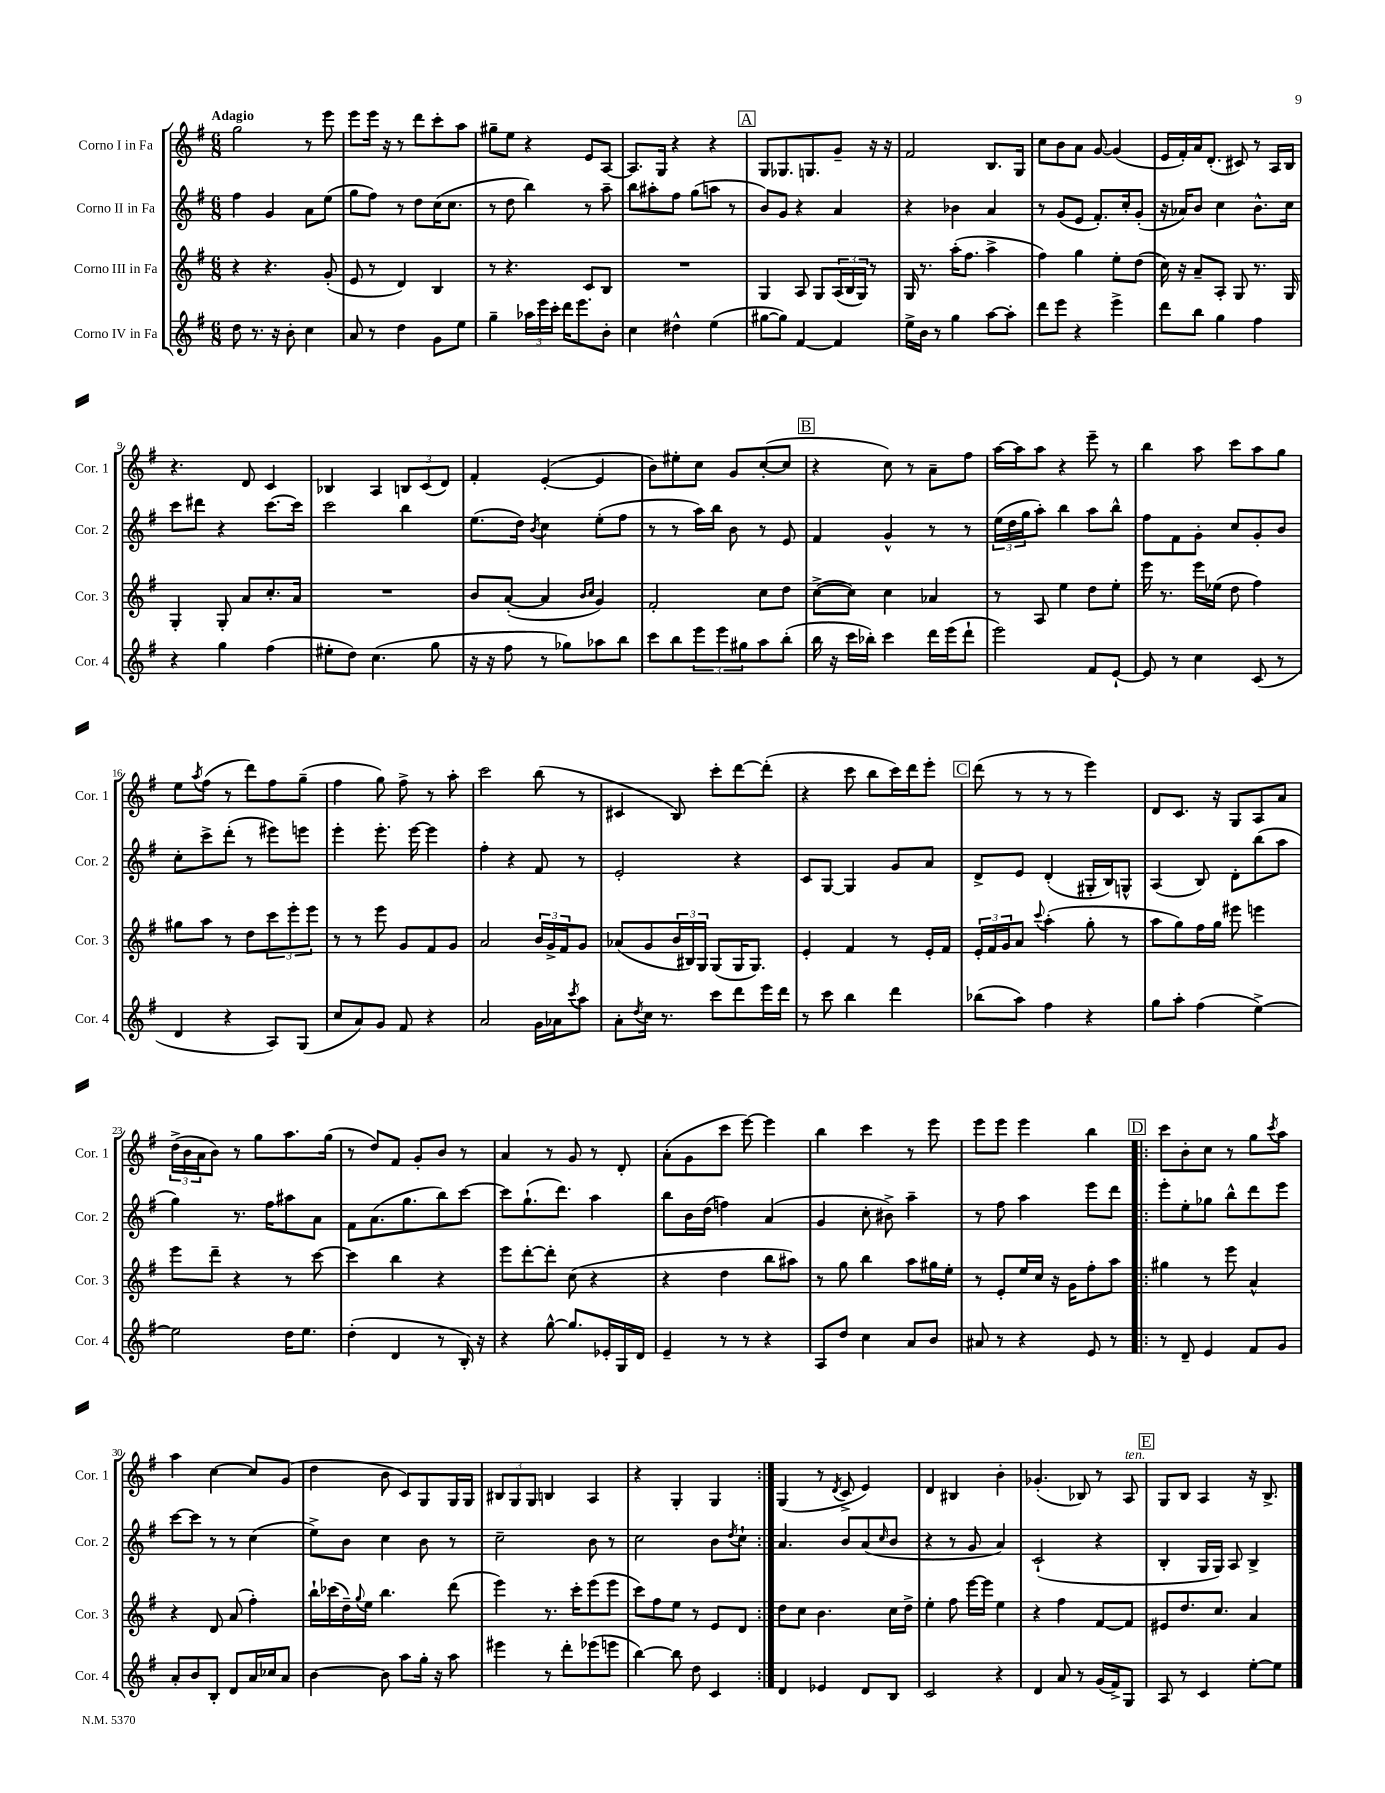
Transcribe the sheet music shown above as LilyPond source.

<<
\new StaffGroup <<
\new Staff = "s0" \with { instrumentName = "Corno I in Fa" shortInstrumentName = "Cor. 1" } {
    \clef treble \key g \major \numericTimeSignature \time 6/8 \tempo "Adagio"
    g''2 r8 e'''8 |
    e'''8 e'''16 r16 r8 d'''8 c'''8-. a''8 |
    gis''8-- e''8 r4 e'8 a8~ |
    a8. g16 r4 r4 |
    \mark \markup { \box "A" } g8 ges8. g8. g'8-- r16 r16 |
    fis'2 b8. g16 |
    c''8 b'8 a'8 g'8~ g'4( |
    e'16 fis'16-.) a'16 d'8.-.( cis'8) r8 a16 b16 |
    r4. d'8 c'4 |
    bes4 a4 \tuplet 3/2 { b8 c'8( d'8) } |
    fis'4-. e'4~-.( e'4 |
    b'8) eis''8-. c''8 g'8 c''8~-.( c''8 |
    \mark \markup { \box "B" } r4 c''8) r8 a'8-- fis''8 |
    a''16~ a''16 a''8 r4 e'''8-- r8 |
    b''4 a''8 c'''8 a''8 g''8 |
    e''8 \acciaccatura { a''8 } fis''8( r8 d'''8) fis''8 g''8--( |
    fis''4 g''8) fis''8-> r8 a''8-. |
    c'''2 b''8( r8 |
    cis'4 b8) c'''8-. d'''8~ d'''8-.( |
    r4 c'''8 b''8 c'''16) d'''16 e'''8-. |
    \mark \markup { \box "C" } d'''8( r8 r8 r8 e'''4) |
    d'8 c'8. r16 g8 a8 a'8 |
    \tuplet 3/2 { d''16->( b'16 a'16 } b'8) r8 g''8 a''8. g''16( |
    r8 d''8) fis'8 g'8-. b'8 r8 |
    a'4 r8 g'8 r8 d'8-. |
    a'8-.( g'8 c'''8 e'''8~) e'''4 |
    b''4 c'''4 r8 e'''8 |
    e'''8 e'''8 e'''4 b''4 |
    \repeat volta 2 { \mark \markup { \box "D" } c'''8 b'8-. c''8 r8 g''8 \acciaccatura { c'''8 } a''8 |
    a''4 c''4~ c''8 g'8( |
    d''4 b'8 c'8) g8 g16 g16 |
    \tuplet 3/2 { bis8 g8 g8 } b4 a4 |
    r4 g4-. g4 | }
    g4( r8 \acciaccatura { d'8 } c'8-> e'4) |
    d'4 bis4 b'4-. |
    ges'4.-.( bes8) r8 a8^\markup { \italic "ten." } |
    \mark \markup { \box "E" } g8 b8 a4 r16 b8.-> \bar "|." |
}
\new Staff = "s1" \with { instrumentName = "Corno II in Fa" shortInstrumentName = "Cor. 2" } {
    \clef treble \key g \major \numericTimeSignature \time 6/8
    fis''4 g'4 a'8 e''8( |
    g''8 fis''8) r8 d''8 c''16( c''8. |
    r8 d''8 b''4) r8 a''8-- |
    b''8 ais''8-. fis''8 g''8( a''8 r8 |
    \mark \markup { \box "A" } b'8) g'8 r4 a'4 |
    r4 bes'4 a'4 |
    r8 g'8( e'8 fis'8.-.) c''16-. g'8-.( |
    r16 aes'16) b'8 c''4 b'8.-^ c''16 |
    c'''8 dis'''8 r4 c'''8.~ c'''16 |
    c'''2 b''4 |
    e''8.( d''16) \acciaccatura { b'8 } c''4 e''8-.( fis''8 |
    r8 r8 a''16) b''16 b'8 r8 e'8 |
    \mark \markup { \box "B" } fis'4 g'4-^ r8 r8 |
    \tuplet 3/2 { e''16( d''16 g''16 } a''8-.) b''4 a''8 b''8-^ |
    fis''8 fis'8 g'8-. c''8 g'8-. b'8 |
    c''8-. c'''8-> d'''8-.( r8 eis'''8) e'''8 |
    e'''4-. e'''8.-. e'''16~ e'''4 |
    fis''4-. r4 fis'8 r8 |
    e'2-. r4 |
    c'8 g8~ g4 g'8 a'8 |
    \mark \markup { \box "C" } d'8-> e'8 d'4-.( gis16-. b16) g8-^ |
    a4( b8) d'8-. b''8( a''8 |
    g''4) r8. fis''16 ais''8 a'8 |
    fis'8 a'8.( g''8. b''8) c'''8~ |
    c'''8 g''8.-!( d'''8.) a''4 |
    b''8 b'16 d''16( f''4) a'4( |
    g'4 c''8-. bis'8->) a''4-- |
    r8 fis''8 a''4 e'''8 d'''8 |
    \repeat volta 2 { \mark \markup { \box "D" } e'''8-. e''8-. ges''8 b''8-^ d'''8 e'''8 |
    c'''8~ c'''8 r8 r8 c''4( |
    e''8->) b'8 c''4 b'8 r8 |
    c''2-- b'8 r8 |
    c''2 b'8 \acciaccatura { d''8 } c''8-! | }
    a'4. b'8 a'8( \grace { c''16 } b'8 |
    r4 r8 g'8 a'4) |
    c'2-!( r4 |
    \mark \markup { \box "E" } b4-. g16 g16) a8 b4-> \bar "|." |
}
\new Staff = "s2" \with { instrumentName = "Corno III in Fa" shortInstrumentName = "Cor. 3" } {
    \clef treble \key g \major \numericTimeSignature \time 6/8
    r4 r4. g'8-.( |
    e'8 r8 d'4) b4 |
    r8 r4. c'8 b8 |
    R2. |
    \mark \markup { \box "A" } g4 a8 g8 \tuplet 3/2 { a16( b16 g16) } r8 |
    g16 r8. a''16-.( fis''8. a''4-> |
    fis''4) g''4 e''8-. d''8( |
    c''16) r16 a'8-- a8-. g8 r8. g16 |
    g4-. g8-. a'8 c''8.-. a'16 |
    R2. |
    b'8 a'8~-.( a'4 \grace { b'16 c''16 } g'4) |
    fis'2-. c''8 d''8 |
    \mark \markup { \box "B" } c''8~->( c''8) c''4 aes'4 |
    r8 a8 e''4 d''8 e''8-. |
    e'''16 r8. e'''16 ees''16( d''8 fis''4) |
    gis''8 a''8 r8 d''8 \tuplet 3/2 { c'''8 e'''8-. e'''8 } |
    r8 r8 e'''8 g'8 fis'8 g'8 |
    a'2 \tuplet 3/2 { b'16 g'16-> fis'16 } g'8 |
    aes'8( g'8 \tuplet 3/2 { b'16 bis16) g16 } g8( g16 g8.) |
    e'4-. fis'4 r8 e'16-. fis'16 |
    \mark \markup { \box "C" } \tuplet 3/2 { e'16-. fis'16 g'16 } a'8 \appoggiatura { c'''8 } a''4-.( g''8-. r8 |
    a''8 g''8) fis''16 g''16 eis'''8 e'''4 |
    e'''8 d'''8-- r4 r8 c'''8~ |
    c'''4 b''4 r4 |
    e'''8 d'''8~-. d'''8-. c''8( r4 |
    r4 d''4 b''8 ais''8) |
    r8 g''8 b''4 a''8 gis''16 e''16-. |
    r8 e'8-. e''16 c''16 r16 g'16 fis''8-. a''8 |
    \repeat volta 2 { \mark \markup { \box "D" } gis''4 r8 e'''8 a'4-^ |
    r4 d'8 a'8( fis''4-.) |
    b''16-! ces'''16( d''16--) \appoggiatura { g''8 } e''16 b''4. d'''8( |
    e'''4) r8. c'''16-. e'''8( e'''8 |
    c'''8) fis''8 e''8 r8 e'8 d'8 | }
    d''8 c''8 b'4. c''16 d''16-> |
    e''4-. fis''8 e'''16~ e'''16 e''4 |
    r4 fis''4 fis'8~ fis'8 |
    \mark \markup { \box "E" } eis'8 d''8. c''8. a'4 \bar "|." |
}
\new Staff = "s3" \with { instrumentName = "Corno IV in Fa" shortInstrumentName = "Cor. 4" } {
    \clef treble \key g \major \numericTimeSignature \time 6/8
    d''8 r8. r16 b'8-. c''4 |
    a'8 r8 d''4 g'8 e''8 |
    g''4-- \tuplet 3/2 { aes''16 e'''16 c'''16-. } d'''16 e'''8. b'8-. |
    c''4 dis''4-^ e''4( |
    \mark \markup { \box "A" } gis''8~ gis''8) fis'4~ fis'4 |
    e''16-> b'16 r8 g''4 a''8~ a''8-. |
    d'''8 e'''8 r4 e'''4-> |
    d'''8 b''8 g''4 fis''4 |
    r4 g''4 fis''4( |
    eis''8-. d''8) c''4.( g''8 |
    r16 r16 fis''8 r8 ges''8) aes''8 b''8 |
    c'''8 b''8 \tuplet 3/2 { e'''8 e'''8 gis''8 } a''8 b''8-.( |
    \mark \markup { \box "B" } b''16 r16 c'''16 bes''16-.) c'''4 d'''16 e'''16( d'''8-! |
    e'''2) fis'8 e'8~-! |
    e'8 r8 c''4 c'8( r8 |
    d'4 r4 a8) g8( |
    c''8 a'8) g'8 fis'8 r4 |
    a'2 g'16 aes'16 \acciaccatura { c'''8 } a''8 |
    a'8-. \acciaccatura { d''8 } c''16 r8. c'''8 d'''8 e'''16 d'''16 |
    r8 c'''8 b''4 d'''4 |
    \mark \markup { \box "C" } bes''8( a''8) fis''4 r4 |
    g''8 a''8-. fis''4( e''4~->) |
    e''2 d''16 e''8. |
    d''4-.( d'4 r8 b16-.) r16 |
    r4 g''8~-^ g''8. ees'16-. g16 d'16 |
    e'4-- r8 r8 r4 |
    a8 d''8 c''4 a'8 b'8 |
    ais'8 r8 r4 e'8 r8 |
    \repeat volta 2 { \mark \markup { \box "D" } r8 d'8-- e'4 fis'8 g'8 |
    a'8-. b'8 b8-. d'8 a'16 ces''16 a'8 |
    b'4~ b'8 a''8 g''16-. r16 a''8 |
    eis'''4 r8 d'''8-. ees'''8( e'''8 |
    b''4~) b''8 d''8 c'4 | }
    d'4 ees'4 d'8 b8 |
    c'2 r4 |
    d'4 a'8 r8 g'16( fis'16->) g8 |
    \mark \markup { \box "E" } a8 r8 c'4 e''8~-. e''8 \bar "|." |
}
>>
>>
